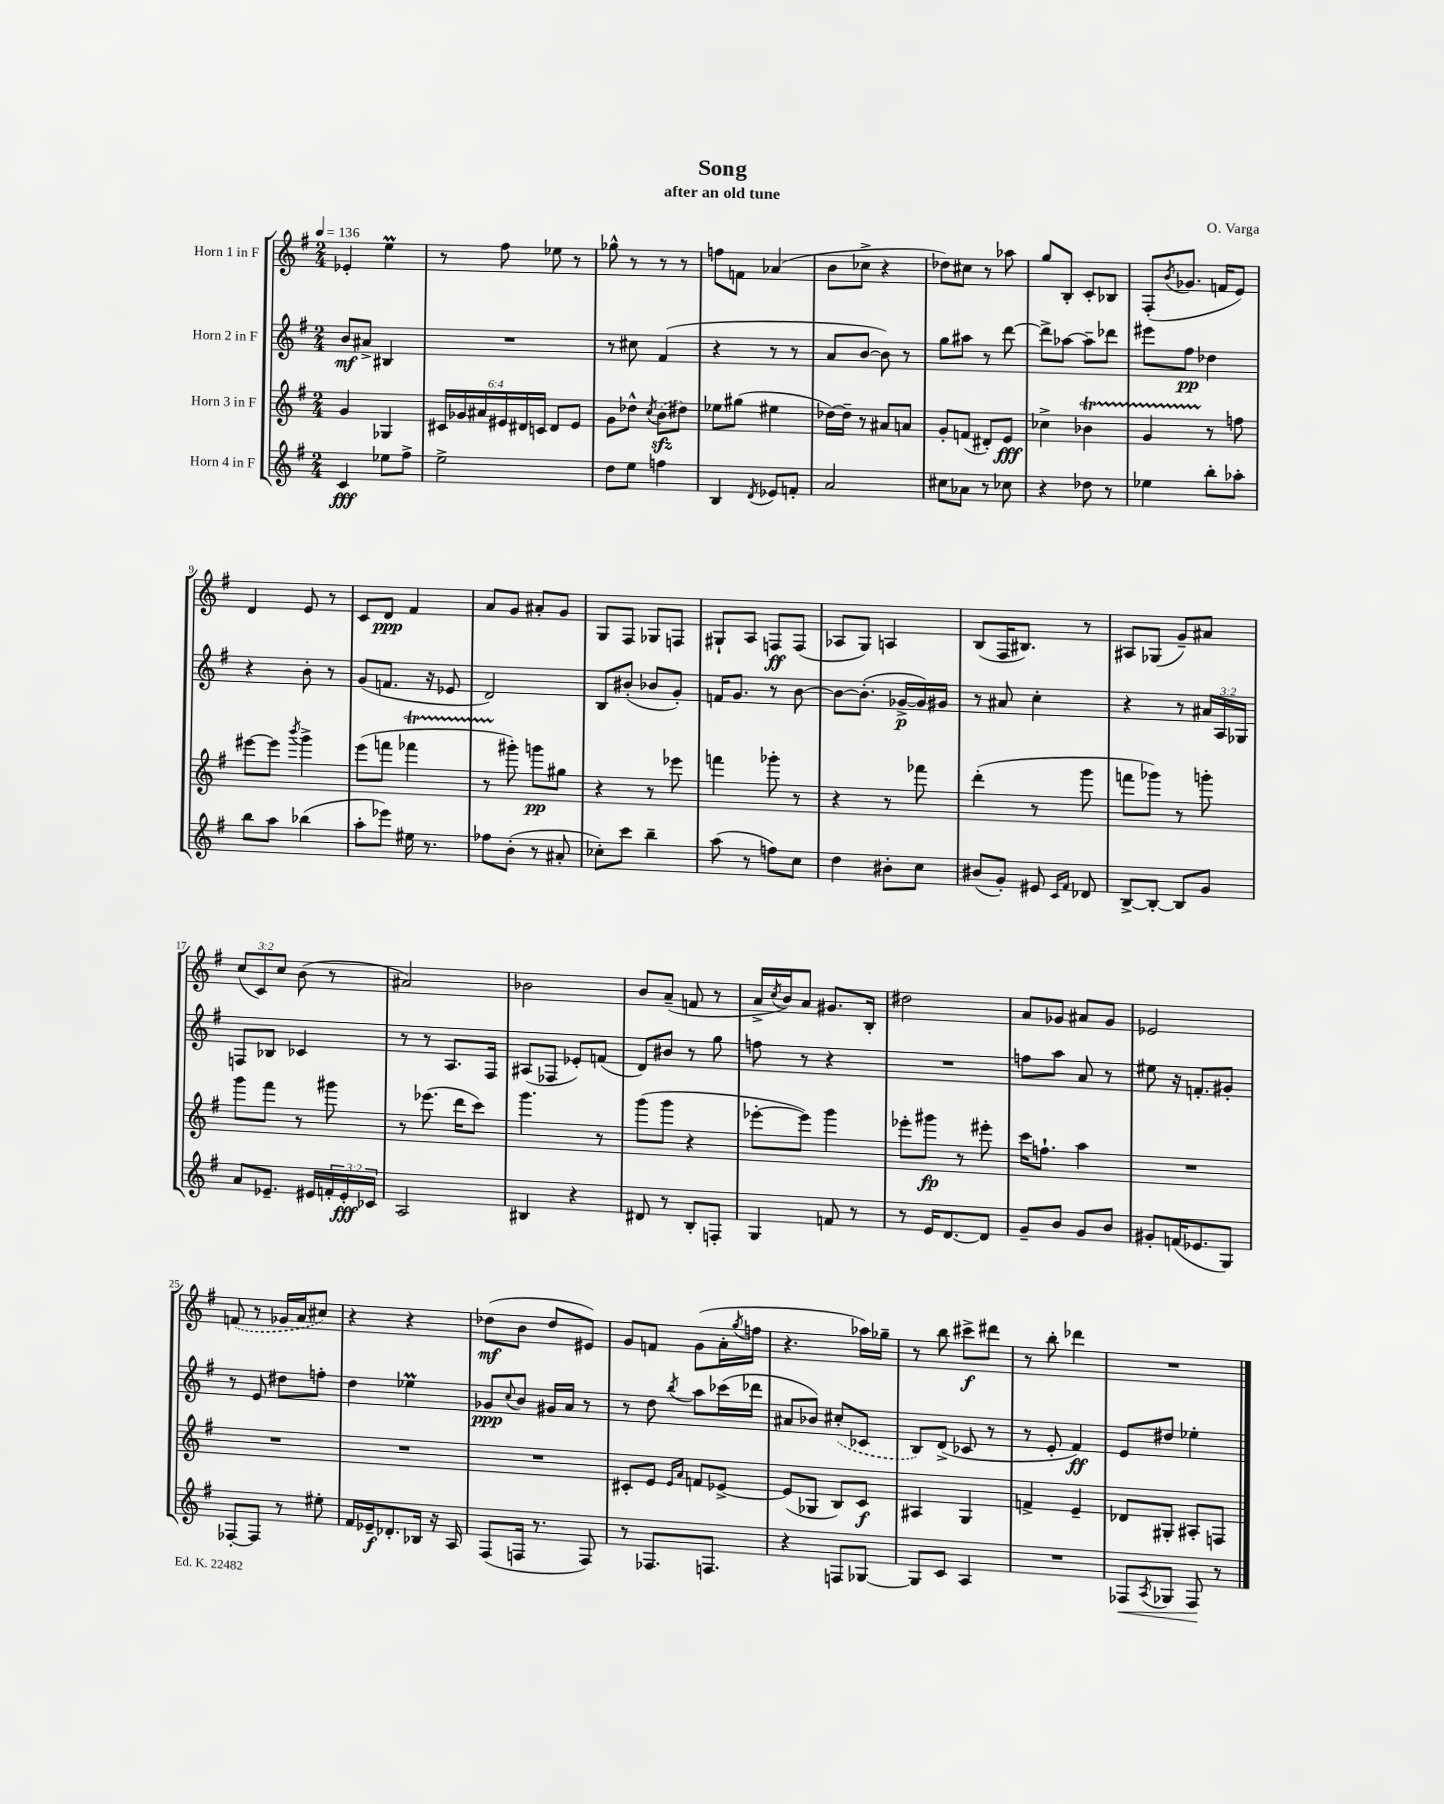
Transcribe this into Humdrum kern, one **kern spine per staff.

**kern	**kern	**kern	**kern
*staff4	*staff3	*staff2	*staff1
*clefG2	*clefG2	*clefG2	*clefG2
*k[f#]	*k[f#]	*k[f#]	*k[f#]
*M2/4	*M2/4	*M2/4	*M2/4
*MM136	*MM136	*MM136	*MM136
4c	4g	8b	4e-'
.	.	8a#^	.
8ee-	4G-	4B#	4ee
8ff#^	.	.	.
=	=	=	=
2ee^	24c#	2r	8r
.	24g-	.	.
.	24a#	.	.
.	24e#	.	8ff#
.	24d#	.	.
.	24c	.	.
.	8d#	.	8ee-
.	8e#	.	8r
=	=	=	=
8dd	8g	8r	8gg-^^
8ee	8dd-^^	8cc#	8r
.	8qcc	.	.
4ff	(8b	(4f#	8r
.	8dd#)	.	8r
=	=	=	=
4B	8ee-	4r	8ff
.	(8gg#	.	8f
8qd	.	.	.
8e-	4ee#	8r	(4a-
8f'	.	8r	.
=	=	=	=
2a	[16dd-)	8a	8b
.	16dd-~]	.	.
.	8r	[8b	8cc-^
.	8a#	8b])	4r
.	8a	8r	.
=	=	=	=
8cc#	8g'	8gg	8dd-)
8a-	(8f	8aa#	8cc#
8r	8d#')	8r	8r
8cc-	8e	[8ddd	8aa-
=	=	=	=
4r	4cc-^	8ddd^]	8gg
.	.	[8aa-	8B'
8dd-	4b-	8aa-~]	8c'
8r	.	8ddd-	8B-
=	=	=	=
4ee-	4g	8eee#	(8F#'
.	.	.	8qb
.	.	8ff#	8.g-
8bb'	8r	4dd-	.
.	.	.	16f
8aa-'	8ff	.	8e)
=	=	=	=
8bb	[8eee#	4r	4d
8aa	8eee#]	.	.
.	8qbbb	.	.
(4bb-	4ggg^	8b'	8e
.	.	8r	8r
=	=	=	=
8aa'	(8eee	(8g	8c
8eee-)	8fff	8.f	8d
16ee#	4fff-	.	4f#
8.r	.	16r	.
.	.	8e-	.
=	=	=	=
8ff-	8r	2d)	8a
(8b'	8ggg#')	.	8g
8r	8ggg	.	8a#'
8a#'	8gg#	.	8g
=	=	=	=
8cc-')	4r	8B	8G
8ccc	.	(8b#'	8F#
4bb~	8r	8b-	8G-
.	8eee-	8g')	8F
=	=	=	=
(8aa	4fff	16f	8G#`
.	.	8.g	.
8r	.	.	8A
8ff)	8ggg-'	8r	8F
8cc	8r	[8b	(8F
=	=	=	=
4dd	4r	8b_	8A-
.	.	(8.b']	8G)
8b#'	8r	.	4A
.	.	[16g-^	.
8cc	8fff-	16g-])	.
.	.	16g#	.
=	=	=	=
(8b#	(4ddd'	8r	(8B
8g')	.	8a#	16F#
.	.	.	8.B#)
8e#	8r	4cc'	.
16qqc	.	.	.
16qqf#	.	.	.
8d-	8ggg	.	8r
=	=	=	=
[8B^	8fff	4r	8A#
8B'_	8ggg-)	.	(8G-
8B]	8r	8r	8g~)
8g	8ggg'	24a#	8a#
.	.	24A	.
.	.	24G-	.
=	=	=	=
8a	8ggg	8F	(12cc
.	.	.	12c)
8.e-~	8fff#	8B-	.
.	.	.	12cc
.	8r	4c-	(8b
16e#	.	.	.
24f'	8ggg#	.	8r
24e#'	.	.	.
24c-	.	.	.
=	=	=	=
2A	8r	8r	2a#)
.	(8.eee-	8r	.
.	.	8.A	.
.	16ddd	.	.
.	8ccc)	.	.
.	.	16F#	.
=	=	=	=
4B#	4.ggg	(8A#	2b-
.	.	8F-	.
4r	.	8e-')	.
.	8r	(8f	.
=	=	=	=
8d#	(8ggg	8d)	8b
8r	8ggg	8b#	(8a~
8B'	4r	8r	8f
8F'	.	8gg	8r
=	=	=	=
4G	[8eee-'	8ff	16a^
.	.	.	8qcc
.	.	.	16b)
.	8eee-])	8r	8a
8f	4ggg	4r	8.g#
8r	.	.	.
.	.	.	16B'
=	=	=	=
8r	8eee-'	2r	2dd#
16e	8ggg#	.	.
[8.d	.	.	.
.	8r	.	.
8d]	8eee#'	.	.
=	=	=	=
8g~	16ccc	8ff	8a
.	8.ff`	.	.
8b	.	8aa	8g-
8g	4aa	8a	8a#
8b	.	8r	8g-
=	=	=	=
8g#'	2r	8ee#	2e-
(16f	.	16r	.
8.e-	.	8.f'	.
8G)	.	8g#'	.
=	=	=	=
[8F-'	2r	8r	(8f
8F-]	.	8e	8r
8r	.	8dd#	16g-
.	.	.	16a
8ee#'	.	8ff'	8cc#)
=	=	=	=
16f#	2r	4dd	4r
16e-~	.	.	.
8.d-'	.	.	.
.	.	4ee-	4r
16B-	.	.	.
16r	.	.	.
16A	.	.	.
=	=	=	=
(8F#	2r	8g-	(8dd-
.	.	8qqcc	.
16F	.	8b	8b
8.r	.	.	.
.	.	16g#	8dd-
.	.	16a	.
8F)	.	8r	8e#)
=	=	=	=
8r	8c#'	8r	8g
8.F-	8e	8dd	8f
.	16qqe	.	.
.	16qqa	8qbb	.
.	8f	8aa	(8g
8.F	.	.	.
.	[8e-^	(16ccc-	16a'
.	.	.	8qgg
.	.	16ddd-	16ff
=	=	=	=
4r	(8e-]	8a#	4.r
.	8G-	8b-)	.
8F	8B)	(8cc#'	.
[8G-	8c	8c-	16aa-)
.	.	.	16gg-~
=	=	=	=
8G-]	4A#	8B)	8r
8c	.	(8d^	8bb
4A	4G	8c-	8ccc#^
.	.	8r	8ddd#
=	=	=	=
2r	4f^	8r	8r
.	.	8e'	8bb'
.	4e~	4f#)	4ddd-
=	=	=	=
8F-	8d-	8e	2r
8qA	.	.	.
8G-	8G#'	8dd#	.
8F-	8A#'	4ee-'	.
8r	8F	.	.
==	==	==	==
*-	*-	*-	*-
